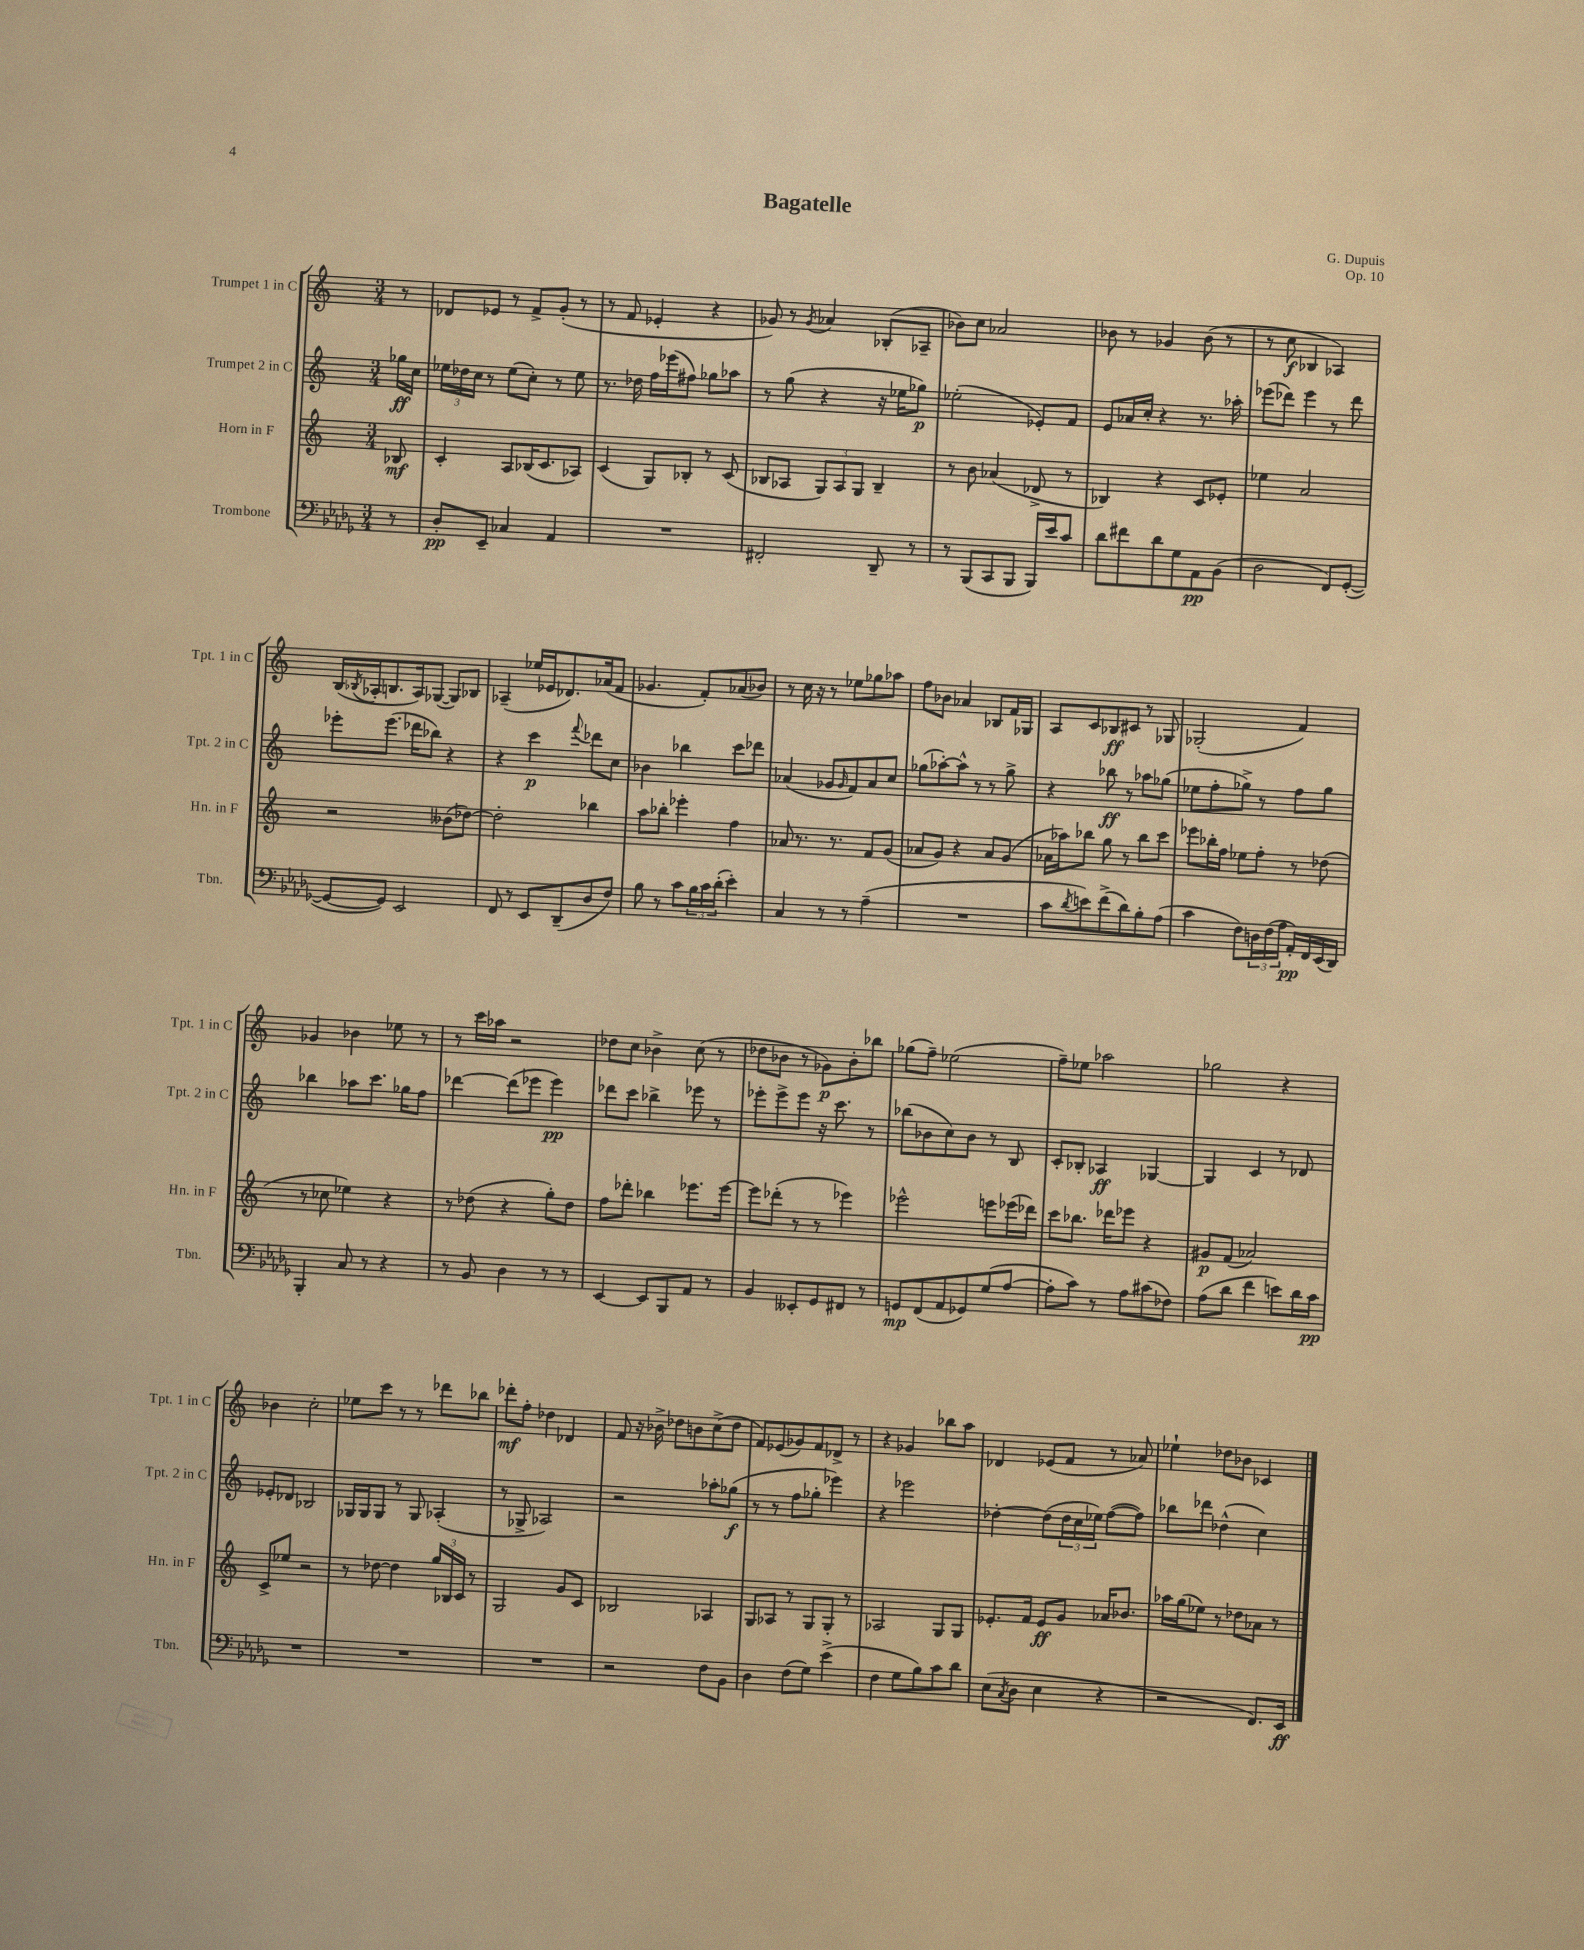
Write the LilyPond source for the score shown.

\header { title = "Bagatelle" composer = "G. Dupuis" opus = "Op. 10" }
<<
\new StaffGroup <<
\new Staff = "s0" \with { instrumentName = "Trumpet 1 in C" shortInstrumentName = "Tpt. 1 in C" } {
    \clef treble \key c \major \numericTimeSignature \time 3/4 \partial 8
    r8 |
    des'8 ees'8 r8 f'8-> g'8-.( r8 |
    r8 f'8 ees'4-. r4 |
    ges'8) r8 \acciaccatura { ges'8 } aes'4 bes8-.( aes8-- |
    bes'8) c''8 aes'2 |
    bes'8 r8 ges'4 bes'8( r8 |
    r8 c''8\f bes4 aes4) |
    b16( \acciaccatura { bes8 } aes16-. b8. aes16) ges8~( ges8) bes8 |
    aes4--( ees''16 ees'16 des'8.) aes'16( f'8 |
    ges'4. f'8-.) aes'8( bes'8) |
    r8 c''16 r16 r8 ees''8 ges''8 aes''8 |
    f''8 bes'8 aes'4 bes8 f'16 ges16 |
    a8 c'8 bes8\ff cis'8 r8 ges8 |
    ges2-.( f'4) |
    ges'4 bes'4 ees''8 r8 |
    r8 c'''16 aes''16 r2 |
    des''8 c''8 bes'4-> c''8( r8 |
    des''8 bes'8 r8 ges'8\p) bes'8-. bes''8 |
    ges''8( f''8--) ees''2( |
    f''8--) ees''8 aes''2 |
    ges''2 r4 |
    bes'4 c''2-. |
    ees''8 c'''8 r8 r8 des'''8 bes''8 |
    des'''8-.\mf f''8-. des''4 des'4 |
    f'8 r16 bes'16-> des''8 b'8 c''8->( des''8 |
    f'8) ees'8( ges'8) f'8 des'8-> r8 |
    r4 ges'4 bes''8 a''8 |
    des'4 ees'8( f'8 r8 aes'8) |
    ees''4-! des''8 bes'8 ces'4 \bar "|." |
}
\new Staff = "s1" \with { instrumentName = "Trumpet 2 in C" shortInstrumentName = "Tpt. 2 in C" } {
    \clef treble \key c \major \numericTimeSignature \time 3/4 \partial 8
    ges''16\ff c''16 |
    \tuplet 3/2 { ees''16 des''16 c''16 } r8 ees''8( c''8-.) r8 ees''8 |
    r8. des''16 f''16 ees'''16( fis''8) ges''8 aes''8 |
    r8 g''8( r4 r16 ees''16 ges''8\p) |
    ees''2-.( ees'8-.) f'8 |
    e'8 aes'16 c''16-. r4 r8. aes''16-. |
    ees'''8( des'''8) ees'''4 r8 des'''8 |
    ees'''8-. ees'''8.( des'''16 bes''8) r4 |
    r4 c'''4\p \appoggiatura { f'''8 } des'''8 c''8 |
    bes'4 bes''4 c'''8 des'''8 |
    aes'4( ges'8 \grace { ges'16 } f'8) aes'8 c''8 |
    ges''8( aes''8~-.) aes''8-^ r8 r8 ges''8-> |
    r4 bes''8\ff r8 aes''8 ges''8( |
    ees''8 f''8-. ges''8->) r8 f''8 ges''8 |
    bes''4 aes''8 c'''8. ges''16 f''8 |
    des'''4~ des'''8( ees'''8 ees'''4\pp) |
    des'''8 c'''8 bes''4-> ees'''8 r8 |
    ees'''8-. ees'''8-> ees'''8 r16 c'''8. r8 |
    bes''8( bes'8 c''8) bes'8 r8 b8 |
    c'8-. bes8-. aes4\ff ges4~ |
    ges4 c'4 r8 des'8 |
    ees'8-. des'8 bes2 |
    ges16 ges16 ges8 r8 ges8 aes4-.( |
    r8 ges8-> aes2) |
    r2 aes''8-. ges''8\f( |
    r8 r8 f''8 ges''8-. ees'''4) |
    r4 ees'''2 |
    des''4~-. des''8( \tuplet 3/2 { des''16 c''16 ees''16) } f''8~( f''8) |
    bes''8 des'''8 des''4-^( c''4) \bar "|." |
}
\new Staff = "s2" \with { instrumentName = "Horn in F" shortInstrumentName = "Hn. in F" } {
    \clef treble \key c \major \numericTimeSignature \time 3/4 \partial 8
    bes8\mf |
    c'4-. a8 bes16( c'8. aes8) |
    c'4( g8) bes8-. r8 c'8( |
    bes8 aes8 \tuplet 3/2 { g8) aes8 g8 } bes4-- |
    r8 b'8 aes'4( des'8-> r8 |
    bes4) r4 c'8 ees'8-. |
    ees''4 a'2 |
    r2 beses'8( des''8~) |
    des''2-. bes''4 |
    a''8 bes''8-. ees'''4-. f''4 |
    aes'8 r8. r8. f'8 g'8( |
    aes'8 g'8) r4 aes'8 g'8( |
    aes'16 aes''16) bes''8 g''8 r8 bes''8 c'''8 |
    ees'''8 bes''16-. f''16 ees''8 f''8-. r8 des''8( |
    r8 ces''8 ees''4) r4 |
    r8 des''8( r4 g''8-.) des''8 |
    f''8 des'''8-. bes''4 ees'''8. ees'''16~ |
    ees'''8 des'''8-.( r8 r8 ees'''4) |
    ees'''2-^ e'''8 ees'''16( des'''16) |
    c'''8 bes''8. des'''16 ees'''8 r4 |
    gis'8\p f'8( aes'2) |
    c'8-> ees''8 r2 |
    r8 des''8~ des''4 \tuplet 3/2 { g''16 bes16 c'16 } r8 |
    g2 g'8 c'8 |
    bes2 aes4 |
    g8 aes8 r8 g8 g8-. r8 |
    aes2 g8 g8 |
    ees'8.-. f'16 ees'8\ff g'8 aes'16 bes'8. |
    aes''16 g''16( ees''8) r8 des''8 aes'8 r8 \bar "|." |
}
\new Staff = "s3" \with { instrumentName = "Trombone" shortInstrumentName = "Tbn." } {
    \clef bass \key des \major \numericTimeSignature \time 3/4 \partial 8
    r8 |
    des8-.\pp ees,8-- ces4 aes,4 |
    R2. |
    fis,2-. des,8-- r8 |
    r8 bes,,8( c,8 bes,,8 bes,,16) ees'16 c'8 |
    des'8 fis'8 des'8 ges8 aes,8\pp bes,8( |
    des2 f,8) ges,8~-.( |
    ges,8~ ges,8) ees,2 |
    f,8 r8 ees,8 des,8--( des8 f8) |
    bes8 r8 c'8 \tuplet 3/2 { bes16 c'16 des'16-.( } ees'4-.) |
    c4 r8 r8 aes4--( |
    R2. |
    c'8 \acciaccatura { des'8 } e'8) f'8->( des'8) bes8-. aes8( |
    c'4 f8) \tuplet 3/2 { d16 f16( aes16 } aes,16-.\pp) f,16 ees,16( des,16) |
    bes,,4-. c8 r8 r4 |
    r8 bes,8 des4 r8 r8 |
    ees,4~ ees,8 bes,,8 aes,8 r8 |
    bes,4 eeses,8-. ges,8 fis,8 r8 |
    g,8\mp f,8( aes,8 ges,8) ges8( aes8~ |
    aes8-. c'8) r8 aes8 cis'8( fes8) |
    aes8( des'8 f'4 e'8) des'16 c'16\pp |
    R2. |
    R2. |
    R2. |
    r2 f8 bes,8 |
    des4 f8( ges8) ees'4->( |
    f4 ges8 bes8) c'8 des'8 |
    ees8( \acciaccatura { c8 } des8 ees4 r4 |
    r2 f,8.) ees,16\ff \bar "|." |
}
>>
>>
\layout { \context { \Score \remove "Bar_number_engraver" } }
